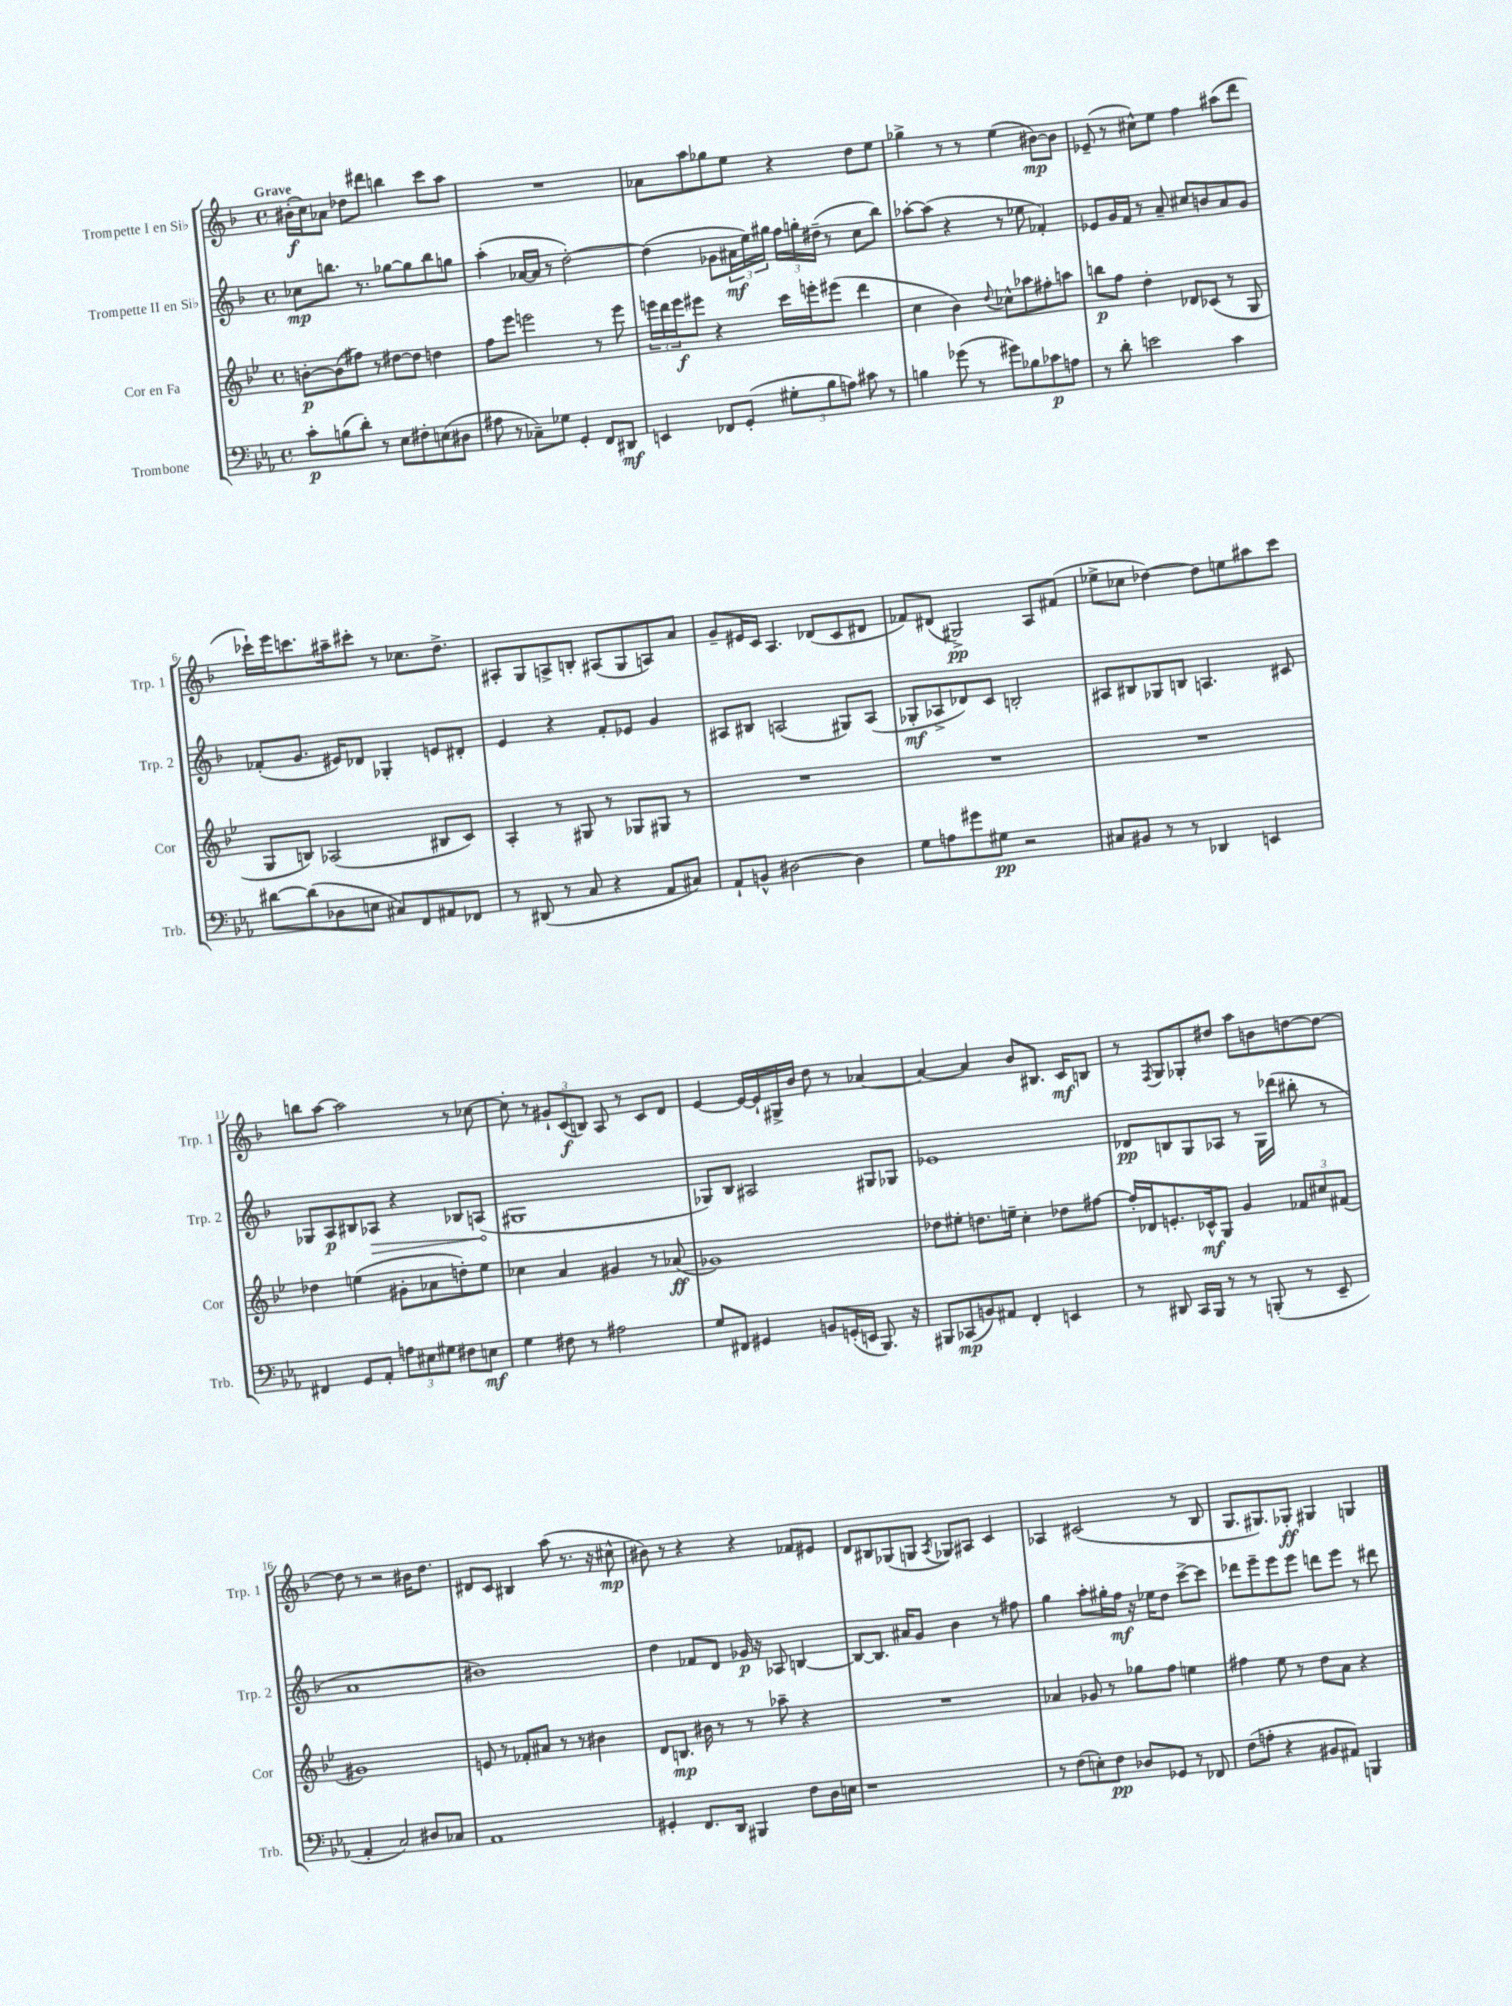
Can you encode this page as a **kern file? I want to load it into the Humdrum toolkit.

**kern	**kern	**kern	**kern
*staff4	*staff3	*staff2	*staff1
*clefF4	*clefG2	*clefG2	*clefG2
*k[b-e-a-]	*k[b-e-]	*k[b-]	*k[b-]
*M4/4	*M4/4	*M4/4	*M4/4
*met(c)	*met(c)	*met(c)	*met(c)
8c'	[8b'	8cc-	(16b#'
.	.	.	16cc)
(8B	(8b]	8.bb	8a-
8d')	8ff#)	.	8dd-
.	.	8.r	.
8r	8r	.	8ddd#
8E-	[8dd#	[8gg-	4bb
8F#'	8dd#]	8gg-]	.
(8E	4dd	8bb	8ccc
8D#	.	8gg	8aa
=	=	=	=
8A#	8ff	(4aa'	1r
8r	8eee-	.	.
8C-~)	2eee	[16a-	.
.	.	16a-]	.
8G-	.	8r	.
4GG'	.	[2dd')	.
8FF	8r	.	.
8DD#	8eee	.	.
=	=	=	=
4EE	24eee	(4dd]	8a-
.	24ddd	.	.
.	24eee	.	.
.	8eee#	.	8aa
8FF-	4r	8g-	8gg-
(8GG'	.	24a#	8ee
.	.	24ee)	.
.	.	24gg#	.
12G#'	16ccc	24ff	4r
.	.	24gg'	.
.	16eee'	.	.
12B-	.	(24dd#~	.
.	(8eee#	8r	.
12A)	.	.	.
8c#	4ddd	8cc	8dd
8r	.	8bb-)	8ee
=	=	=	=
4B	4cc	[8aa-'	4gg-^
.	.	(8aa-]	.
(8g-	4b-)	4r	8r
8r	.	.	8r
.	8qqdd	.	.
8g#)	8cc-^^	8r	(4ee
8B-	8aa-	8ee-	.
8c-	8ff#'	4f-')	[8b#)
8A	8aa	.	8b#]
=	=	=	=
8r	8bb	8e-	(8e-~
8d'	8ff	16g	8r
.	.	16f	.
2e	4dd'	8r	8cc#^^)
.	.	8a~	8ee
.	8d-	8cc#	4ff
.	(8c-	8b	.
4c	8r	8a	(8aa#
.	8G	8g	8ddd
=	=	=	=
[8d#	8G	(8f-'	16ccc-`)
.	.	.	16eee
(8d#]	8B)	8.g	8.ccc
8D-	(2A-	.	.
.	.	16e#)	16aa#~
8E	.	8d-	8ccc#'
8C#)	.	4G-'	8r
8FF	.	.	8.cc-
8AA#	8B#	8e	.
.	.	.	8.dd^
8FF-	8c)	8d#'	.
=	=	=	=
8r	4A'	4e	8A#'
(8DD#	.	.	8G
8r	8r	4r	8A^
8C	8G#	.	8B'
4r	8r	8f'	(8A#
.	8G-	8e-	8G
8AA-	8G#	4g	8A)
8C#)	8r	.	8a
=	=	=	=
8AA-`	1r	8A#	8g~
8BB^^	.	8B#	16e#
.	.	.	16c
[2D#	.	(2A	4.A
.	.	.	(8d-
4D#]	.	8G#)	8c
.	.	(8A	8d#
=	=	=	=
8G	1r	8G-'	8f-)
8A	.	8A-^	(8d#
8g#	.	8d-)	2G#^)
8G#	.	8c	.
2r	.	2B'	.
.	.	.	8A
.	.	.	(8f#
=	=	=	=
8C#	1r	8A#	8ee-^
8BB#	.	8B#	8cc-
8r	.	8G-	[4dd-)
8r	.	8B	.
4DD-	.	4.A	8dd-]
.	.	.	8ee
4EE	.	.	8aa#
.	.	8c#	8ccc
=	=	=	=
4FF#	4dd-	8G-	8bb
.	.	8A	[8aa
8GG	(4ee	8B#	2aa]
8AA-'	.	8A-	.
12A	8g#'	4r	.
12E#	.	.	.
.	8a-	.	.
12G#	.	.	.
8F#	8dd')	8B-	8r
8E	8ee	(8A	[8cc-
=	=	=	=
4G	4cc-	1G#	8cc-']
.	.	.	8r
8F#	4a	.	12g#`
.	.	.	(12c
8r	.	.	.
.	.	.	12B)
2A#	4g#	.	8A
.	.	.	8r
.	8r	.	8c
.	(8a-	.	8d
=	=	=	=
8G	1g-)	8G-)	[4e
8FF#	.	8B-	.
4GG#	.	2A#	16e_
.	.	.	16e`]
.	.	.	16G#^
.	.	.	16b-
8BB	.	.	8dd
(16GG'	.	.	8r
16EE	.	.	.
8.BBB-)	.	8G#	[4a-
.	.	8G-	.
16r	.	.	.
=	=	=	=
8BBB#	8dd-	1e-	4a-_
(8CC-	8ee#'	.	.
8BB)	8.dd	.	4a-]
8AA#	.	.	.
.	16ee~	.	.
4FF'	4cc'	.	8b-
.	.	.	8.B#
4EE	8dd-	.	.
.	.	.	16c
.	[8ff#	.	8B
=	=	=	=
8r	16ff#']	8d-	8r
.	16d-	.	.
.	.	.	8qF
8DD#	8.e'	8B	8G
16CC	.	8G	8G-'
16BBB-	16c-^^	.	.
8r	8G	8A-	8dd#
8r	4g	8r	8aa
(8BBB'	.	16G	8b
.	.	(16ddd-	.
8r	12f-	8bb#'	[8dd
.	12cc#	.	.
8EE-~	.	8r	8dd_
.	(12f#	.	.
=	=	=	=
4AA-'	1g#)	1a	8dd]
.	.	.	8r
2C)	.	.	2r
8D#	.	.	16b#
.	.	.	8.dd
8C-	.	.	.
=	=	=	=
1AA-	8e	1b#)	8d#
.	8r	.	8c
.	8f-'	.	4B#
.	8a#	.	.
.	8r	.	(8aa
.	8r	.	8.r
.	4b#	.	.
.	.	.	16r
.	.	.	8cc#^^
=	=	=	=
4GG#'	8d	4dd	8b#)
.	8.B	.	8r
8.FF	.	8f-	4r
.	16b#	.	.
.	8r	8d	.
16DD	.	.	.
4BBB#	8r	16g-	4r
.	.	16r	.
.	8aa-~	8A-	.
8F	4r	[4B	8f-
16D	.	.	8e#
16E	.	.	.
=	=	=	=
1r	1r	8B_	8d
.	.	8.B]	8B#
.	.	.	(8G-
.	.	16a#	.
.	.	8g	8G
.	.	.	8qA
.	.	4b-	8G-)
.	.	.	8A#
.	.	8r	4c
.	.	8ff#	.
=	=	=	=
8r	4a-	4gg	4A-
(8F	.	.	.
8E')	8g-	8aa'	(2c#
8F	8r	16gg#'	.
.	.	16ff	.
8D-	8gg-	16r	.
.	.	16ee-	.
8GG-	8ff	8dd	.
8r	4ee	[8ccc^	8r
8FF-	.	8ccc]	8B-
=	=	=	=
(8F	4ff#	8ddd-	8.G
8A'	.	8eee~	.
.	.	.	8.G#)
4r	8ee-	8eee	.
.	8r	8eee	8G-'
8BB#	8dd	8ddd	4G#
8AA#)	8a	8eee	.
4BBB	4r	8r	4G
.	.	8ddd#	.
==	==	==	==
*-	*-	*-	*-
